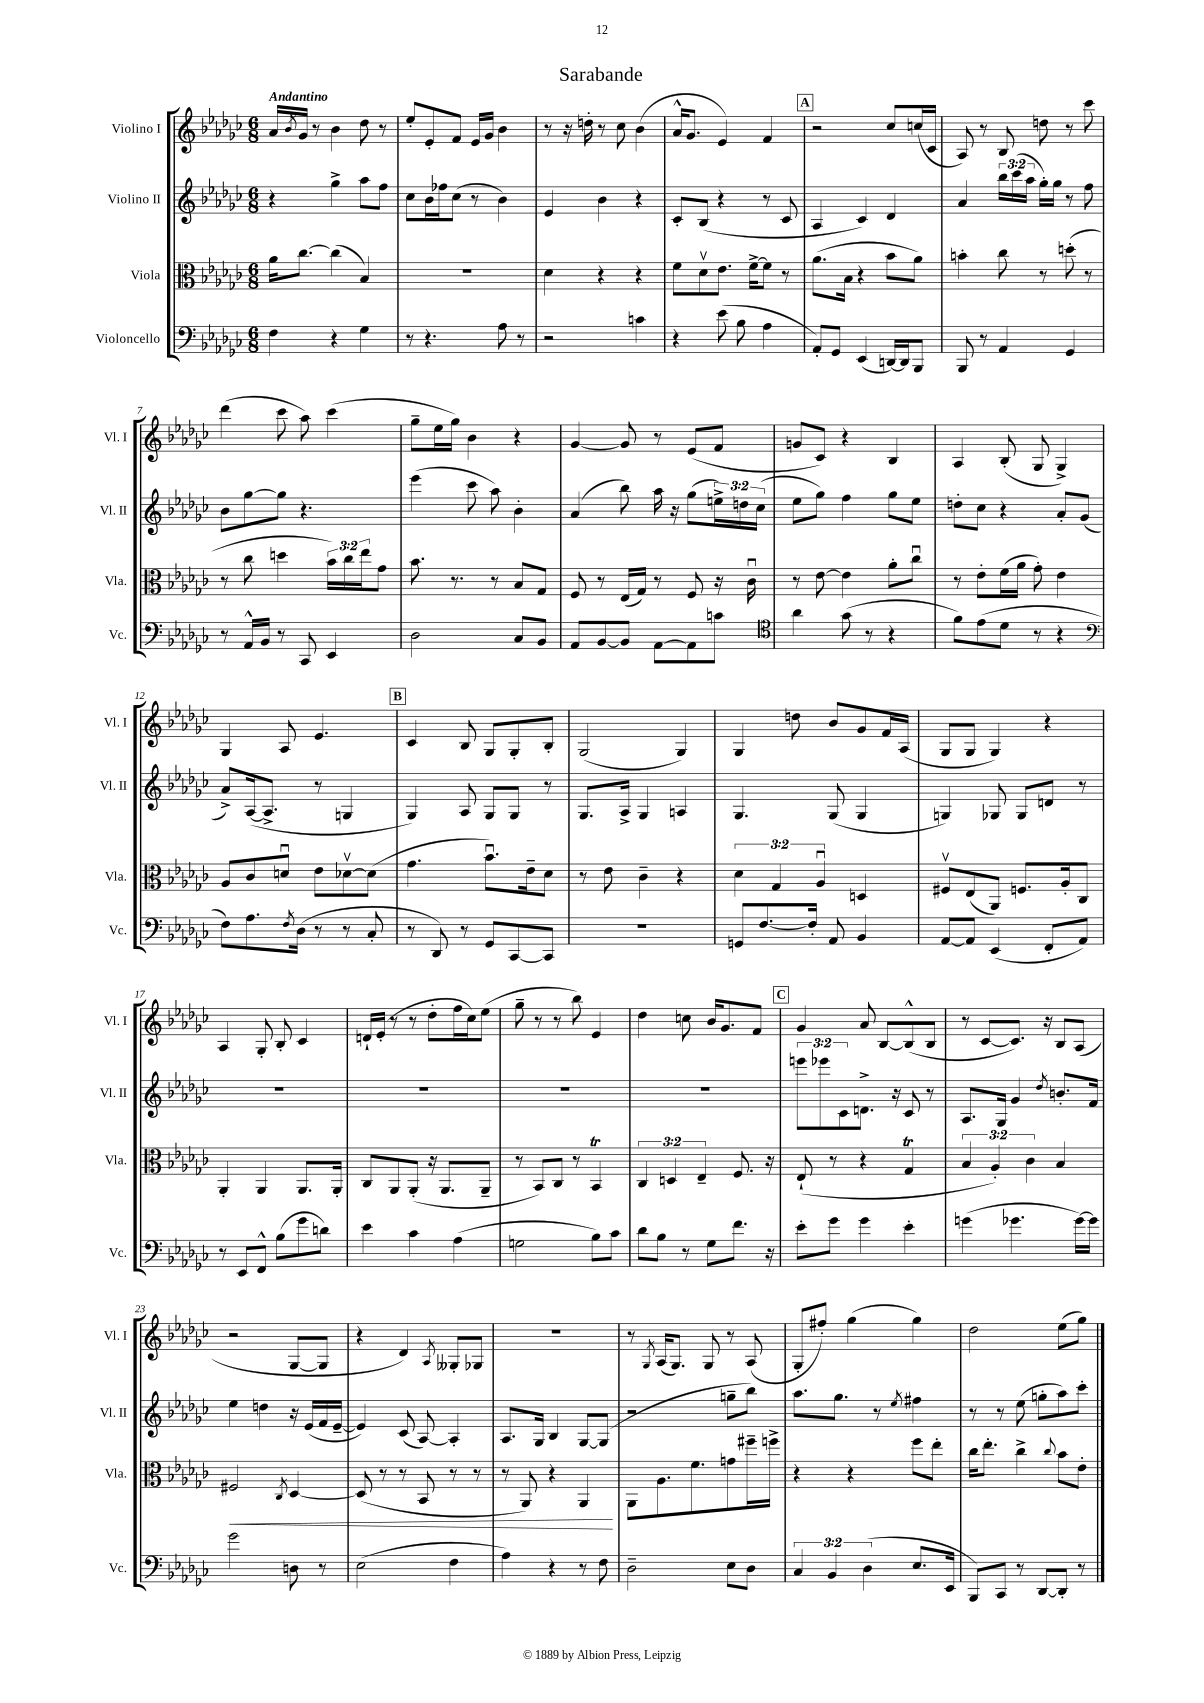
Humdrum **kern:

**kern	**kern	**dynam	**kern	**kern
*part4	*part3	*part3	*part2	*part1
*staff4	*staff3	*staff3	*staff2	*staff1
*I"Violoncello	*I"Viola	*	*I"Violino II	*I"Violino I
*I'Vc.	*I'Vla.	*	*I'Vl. II	*I'Vl. I
*clefF4	*clefC3	*	*clefG2	*clefG2
*k[b-e-a-d-g-c-]	*k[b-e-a-d-g-c-]	*	*k[b-e-a-d-g-c-]	*k[b-e-a-d-g-c-]
*M6/8	*M6/8	*	*M6/8	*M6/8
=1	=1	=1	=1	=1
!	!	!	!	!LO:TX:a:B:t=Andantino
4F\	16a-\KL	.	4r	16a-/LL
.	.	.	.	8qb-/
.	[8.cc-\J	.	.	16g-/JJ
.	.	.	.	8r
4r	(4cc-\]	.	4gg-^\	4b-\
4G-\	4B-/)	.	8aa-\L	8dd-\
.	.	.	8ff\J	8r
=2	=2	=2	=2	=2
8r	2.r	.	8cc-\L	8ee-'/L
4.r	.	.	16b-\L	8e-'/
.	.	.	16ff-X\J	.
.	.	.	(8cc-\J	8f/J
.	.	.	8r	16e-/LL
.	.	.	.	16g-/JJ
8A-\	.	.	4b-\)	4b-\
8r	.	.	.	.
=3	=3	=3	=3	=3
2r	4d-\	.	4e-/	8r
.	.	.	.	16r
.	.	.	.	16ddn'\
.	4r	.	4b-\	8r
.	.	.	.	8cc-\
4cn\	4r	.	4r	(4b-\
=4	=4	=4	=4	=4
4r	8f\L	.	8c-'/L	16a-^^/KL
.	.	.	.	8.g-/J
.	8d-v\	.	(8B-/J	.
(8e-\	8.e-\J	.	4r	4e-/)
8B-\	.	.	.	.
.	[16f^\KL	.	.	.
4A-\	8f\J]	.	8r	4f/
.	8r	.	8c-/	.
!!LO:REH:place=s1:t=A
=5	=5	=5	=5	=5
8AA-'/L)	(8.a-\L	.	4A-/	2r
8GG-/J	.	.	.	.
.	16B-\Jk	.	.	.
(4EE-/	4r	.	4c-/)	.
[16DDn/LL)	8b-\L	.	4d-/	8cc-/L
16DD/J]	.	.	.	.
8BBB-/J	8a-\J)	.	.	(16ccn/L
.	.	.	.	16c-/JJ
=6	=6	=6	=6	=6
8BBB-/	4bn'\	.	4a-/	8A-/)
8r	.	.	.	8r
4AA-/	8cc-\	.	24bb-\LL	8B-/
.	.	.	(24ccc-\	.
.	.	.	24aa-\JJ	.
.	8r	.	16gg-'\LL)	8ddn\
.	.	.	16gg-\JJ	.
4GG-/	(8ddn'\	.	8r	8r
.	8r	.	8ff\	8ccc-\
!!LO:LB:g=z
=7	=7	=7	=7	=7
8r	8r	.	8b-\L	(4ddd-\
16AA-^^/LL	8cc-\	.	[8gg-\	.
16BB-/JJ	.	.	.	.
8r	4ddn\	.	8gg-\J]	8ccc-\
8CC-/	.	.	4.r	8aa-\)
4EE-/	24b-\LL)	.	.	(4ccc-\
.	24cc-\	.	.	.
.	24ee-\J	.	.	.
.	8g-\J	.	.	.
=8	=8	=8	=8	=8
2D-\	8.b-\	.	(4eee-\	8gg-~\L
.	.	.	.	16ee-\L
.	8.r	.	.	16gg-\JJ)
.	.	.	8ccc-\	4b-\
.	8r	.	8aa-\)	.
8C-/L	8B-/L	.	4b-'\	4r
8BB-/J	8G-/J	.	.	.
=9	=9	=9	=9	=9
8AA-/L	8F/	.	(4a-/	[4g-/
[8BB-/	8r	.	.	.
8BB-/J]	(16E-/LL	.	8bb-\)	8g-/]
.	16G-/JJ)	.	.	.
[8AA-\L	8r	.	16aa-\	8r
.	.	.	16r	.
8AA-\]	8F/	.	(8gg-\L	(8e-/L
8cn\J	16r	.	24een^\L)	8f/J
.	.	.	24ddn\	.
.	16c-u\	.	.	.
.	.	.	(24cc-\JJ	.
=10	=10	=10	=10	=10
*clefC4	*	*	*	*
4a-\	8r	.	8ee-\L	8gn/L
.	[8e-\	.	8gg-\J)	8c-/J)
(8g-\	4e-\]	.	4ff\	4r
8r	.	.	.	.
4r	8a-'\L	.	8gg-\L	4B-/
.	8cc-u\J	.	8ee-\J	.
=11	=11	=11	=11	=11
8f\L)	8r	.	8ddn'\L	4A-/
(8e-\	8e-'\L	.	8cc-\J	.
8d-\J	(16f\L	.	4r	(8B-'/
.	16a-\JJ	.	.	.
8r	8g-'\)	.	.	8G-/
4r	4e-\	.	8a-'/L	4G-^/)
.	.	.	(8g-/J	.
!!LO:LB:g=z
=12	=12	=12	=12	=12
*clefF4	*	*	*	*
8F\L)	8A-/L	.	8a-^/L)	4G-/
8.A-\	8c-/	.	([16A-/k	.
.	.	.	8.A-^/J]	.
.	8dnu/J	.	.	8A-/
8qF/	.	.	.	.
(16D-\Jk	.	.	.	.
8r	8e-\L	.	8r	4.e-/
8r	[8d-Xv\	.	4Gn/	.
8C-'/	(8d-\J]	.	.	.
!!LO:REH:place=s1:t=B
=13	=13	=13	=13	=13
8r	4.g-\	.	4G-/)	4c-/
8DD-/)	.	.	.	.
8r	.	.	8A-/	8B-/
8GG-/L	8.b-u\L)	.	8G-/L	8G-/L
[8CC-/	.	.	8G-/J	8G-'/
.	16e-~\k	.	.	.
8CC-/J]	8d-\J	.	8r	8B-'/J
=14	=14	=14	=14	=14
2.r	8r	.	8.G-/L	(2G-/
.	8e-\	.	.	.
.	.	.	16A-^/Jk	.
.	4c-~\	.	4G-/	.
.	4r	.	4An/	4G-/)
=15	=15	=15	=15	=15
8GGn/L	6d-\	.	4.G-/	4G-/
[8.F/	.	.	.	.
.	6G-/	.	.	.
.	.	.	.	8ddn\
16F'/Jk]	.	.	.	.
.	6A-u/	.	.	.
8AA-/	.	.	(8G-/	8b-/L
4BB-/	4Dn/	.	4G-/	8g-/
.	.	.	.	16f/L
.	.	.	.	(16A-/JJ
=16	=16	=16	=16	=16
[8AA-/L	8F#Xv/L	.	4Gn/)	8G-/L
8AA-/J]	(8E-/	.	.	8G-/J
(4EE-/	8AA-/J)	.	8G-X/	4G-/)
.	8.Fn/L	.	8G-/L	.
8FF'/L	.	.	8dn/J	4r
.	16A-'/k	.	.	.
8AA-/J)	8C-/J	.	8r	.
!!LO:LB:g=z
=17	=17	=17	=17	=17
8r	4AA-'/	.	2.r	4A-/
8EE-/L	.	.	.	.
8FF^^/J	4AA-/	.	.	8G-'/
(8B-\L	.	.	.	8B-'/
8g-\	8.AA-/L	.	.	4c-/
8dn\J)	.	.	.	.
.	16AA-'/Jk	.	.	.
=18	=18	=18	=18	=18
4e-\	8C-/L	.	2.r	16dn`/LL
.	.	.	.	(16e-'/JJ
.	8AA-/	.	.	8r
4c-\	(8AA-'/J	.	.	8r
.	16r	.	.	8dd-'\L
.	8.AA-/L	.	.	.
(4A-\	.	.	.	16ff\L
.	.	.	.	16cc-\J)
.	8AA-~/J	.	.	(8ee-\J
=19	=19	=19	=19	=19
2Gn\	8r	.	2.r	8gg-~\
.	8BB-/L)	.	.	8r
.	8C-/J	.	.	8r
.	8r	.	.	8bb-\)
8B-\L)	4BB-t/	.	.	4e-/
8c-\J	.	.	.	.
=20	=20	=20	=20	=20
8d-\L	6C-/	.	2.r	4dd-\
8B-\J	.	.	.	.
.	6Dn/	.	.	.
8r	.	.	.	8ccn\
.	6E-~/	.	.	.
8G-\L	.	.	.	16b-/KL
.	.	.	.	8.g-/
8.f\J	8.F/	.	.	.
.	.	.	.	8f/J
16r	16r	.	.	.
!!LO:REH:place=s1:t=C
=21	=21	=21	=21	=21
8e-'\L	(8E-`/	.	12eeen\L	4g-/
.	.	.	12eee-X\	.
8g-\J	8r	.	.	.
.	.	.	12c-\	.
4g-\	4r	.	8.dn^\J	8a-/
.	.	.	.	[8B-/L
.	.	.	16r	.
4e-'\	4G-T/	.	8c-/	(8B-^^/]
.	.	.	8r	8B-/J
=22	=22	=22	=22	=22
(4gn\	6B-/	.	8.A-/L	8r
.	.	.	.	[8c-/L
.	6A-'/)	.	.	.
.	.	.	16G-/Jk	.
4.g-X\	.	.	4g-/	8.c-/J])
.	6c-\	.	.	.
.	.	.	.	16r
.	.	.	8qdd-/	.
.	4B-/	.	8.bn'/L	8B-/L
[16g-\LL)	.	.	.	(8A-/J
16g-\JJ]	.	.	16f/Jk	.
!!LO:LB:g=z
=23	=23	=23	=23	=23
!	!	!LO:HP:b	!	!
2g-\	2F#X/	<	4ee-\	2r
.	.	.	4ddn\	.
.	8qC-/	.	.	.
8Dn\	[4D-/	.	16r	[8G-/L
.	.	.	(16e-/LL	.
8r	.	.	16f/	8G-/J]
.	.	.	[16e-~/JJ	.
=24	=24	=24	=24	=24
(2E-\	(8D-/]	.	4e-/])	4r
.	8r	.	.	.
.	8r	.	(8c-/	4d-/)
.	8BB-/	.	[8A-/)	.
.	.	.	.	8qA-/
4F\	8r	.	4A-'/]	8G--X'/L
.	8r	.	.	8G-X/J
=25	=25	=25	=25	=25
4A-\)	8r	.	8.A-/L	2.r
.	8AA-/)	.	.	.
.	.	.	16G-/Jk	.
4r	4r	.	4B-/	.
8r	4AA-/	.	[8G-/L	.
8F\	.	.	(8G-/J]	.
.	.	[	.	.
=26	=26	=26	=26	=26
2D-~\	8AA-\L	.	2r	8r
.	.	.	.	8qG-/
.	8.A-\	.	.	(16A-/KL
.	.	.	.	8.G-/J)
.	8.f\	.	.	.
.	.	.	.	8G-/
8E-\L	8gn\	.	8ggn~\L	8r
8D-\J	16ff#X~\L	.	8bb-\J)	(8A-/
.	16ffn^\JJ	.	.	.
=27	=27	=27	=27	=27
6C-/	4r	.	8.aa-\L	8G-'/L
.	.	.	.	8ff#X'/J)
6BB-/	.	.	.	.
.	.	.	8.gg-\J	.
.	4r	.	.	(4gg-\
(6D-\	.	.	.	.
.	.	.	8r	.
.	.	.	8qee-/	.
8.E-/L	8ff\L	.	4ff#X\	4gg-\)
.	8ee-'\J	.	.	.
16EE-/Jk	.	.	.	.
=28	=28	=28	=28	=28
8BBB-/L)	16cc-\KL	.	8r	2dd-\
.	8.ee-'\J	.	.	.
8CC-/J	.	.	8r	.
8r	4cc-^\	.	(8ee-\	.
[8DD-/L	.	.	8ggn'\L	.
.	8qqcc-/	.	.	.
8DD-'/J]	8b-\L	.	8aa-\)	(8ee-\L
8r	8e-'\J	.	8ccc-'\J	8gg-\J)
==	==	==	==	==
*-	*-	*-	*-	*-
